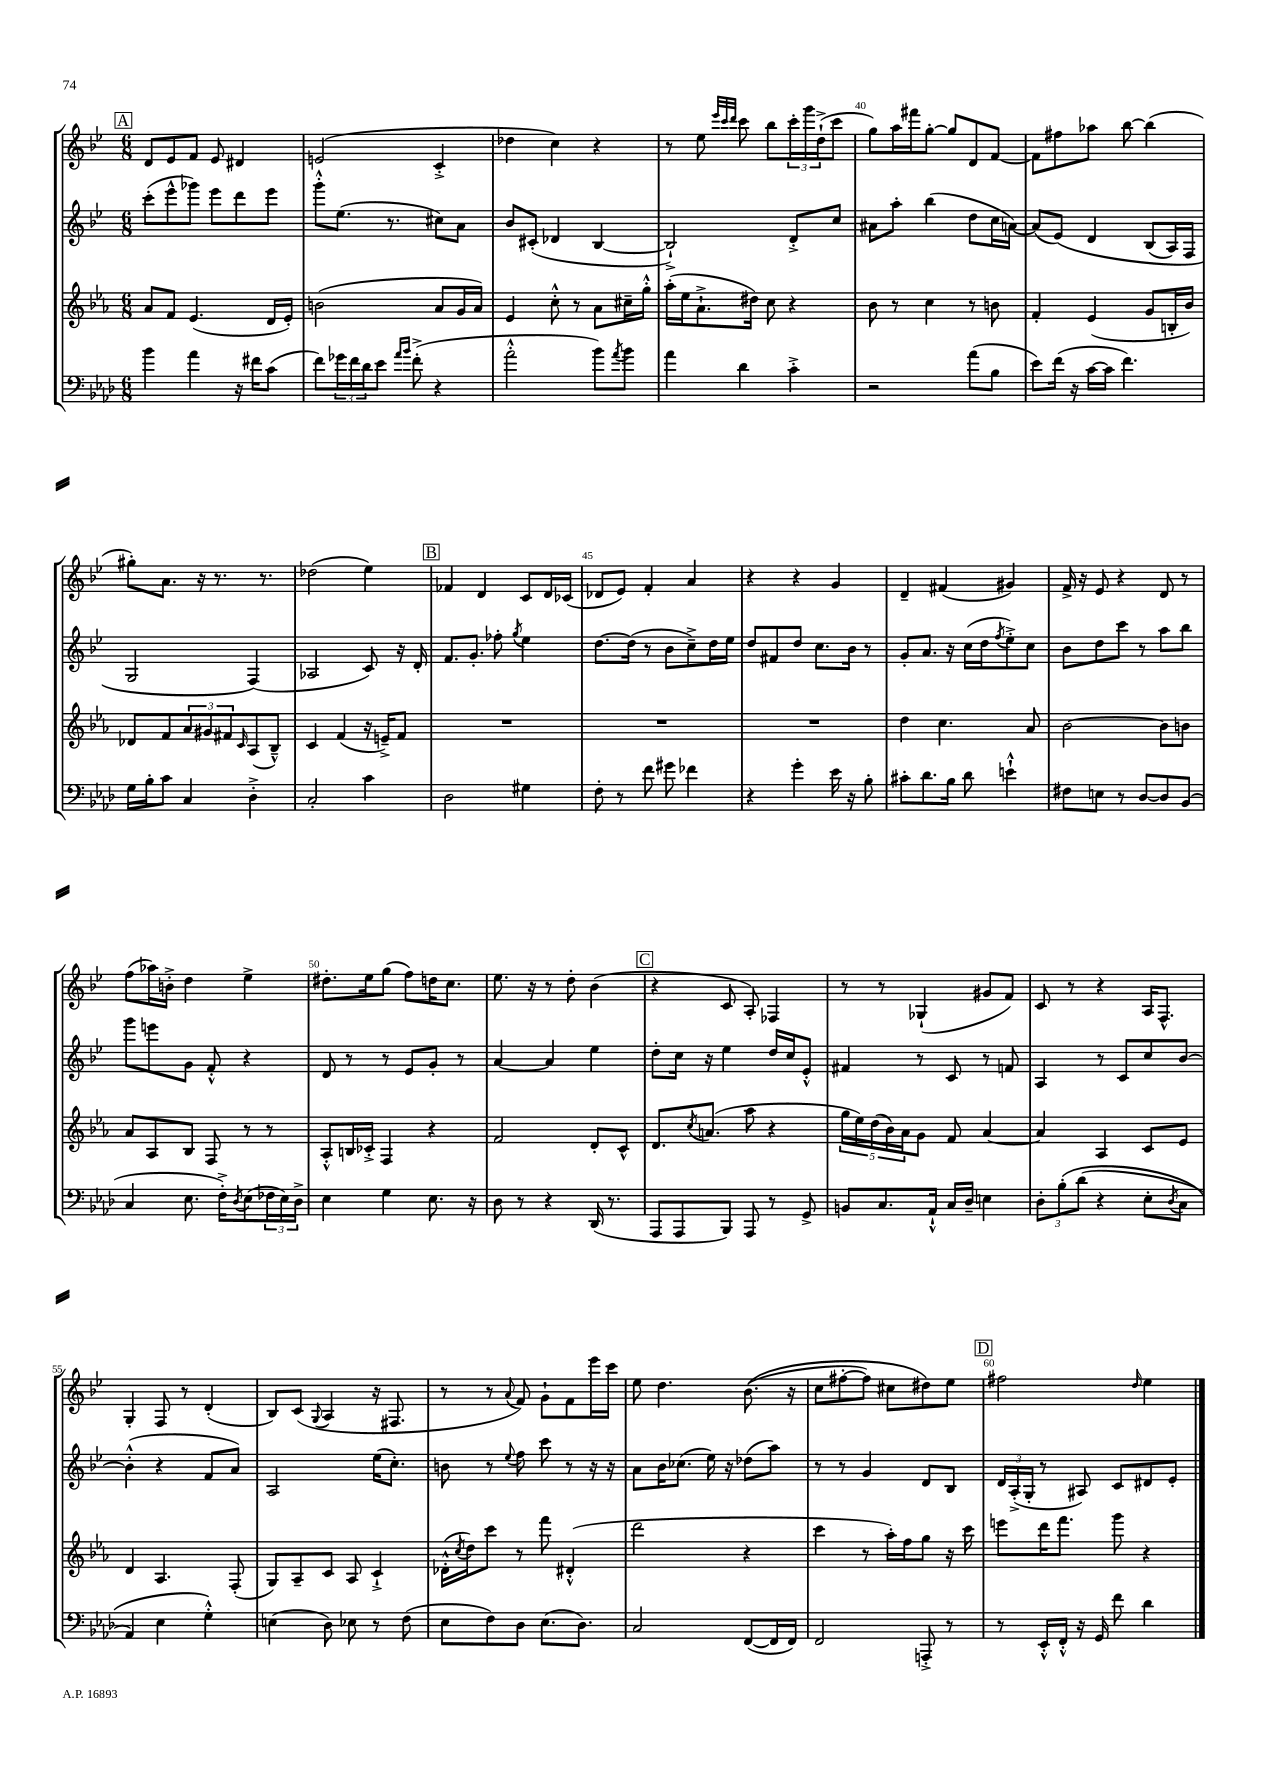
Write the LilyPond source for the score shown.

<<
\new StaffGroup <<
\new Staff = "s0" {
    \clef treble \key bes \major \numericTimeSignature \time 6/8
    \mark \markup { \box "A" } d'8 ees'8 f'8 ees'8 dis'4 |
    e'2( c'4-.-> |
    des''4 c''4) r4 |
    r8 ees''8 \grace { ees'''32 c'''32 d'''32 } c'''8 bes''8 \tuplet 3/2 { c'''16-. g'''16 d''16-!->( } c'''8 |
    g''8) a''16 fis'''16 g''8~-. g''8 d'8 f'8~ |
    f'8 fis''8 aes''8 bes''8~ bes''4( |
    gis''8-.) a'8. r16 r8. r8. |
    des''2( ees''4) |
    \mark \markup { \box "B" } fes'4 d'4 c'8 d'16 ces'16( |
    des'8 ees'8) f'4-. a'4 |
    r4 r4 g'4 |
    d'4-- fis'4( gis'4) |
    f'16-> r16 ees'8 r4 d'8 r8 |
    f''8( aes''16) b'16-.-> d''4 ees''4-> |
    dis''8.-. ees''16 g''8( f''8) d''16 c''8. |
    ees''8. r16 r8 d''8-. bes'4( |
    \mark \markup { \box "C" } r4 c'8 a8-.) fes4 |
    r8 r8 ges4-!( gis'8 f'8) |
    c'8 r8 r4 a16 f8.-^ |
    g4-. f8 r8 d'4-.( |
    bes8) c'8( \appoggiatura { g8 } a4 r16 fis8. |
    r8 r8 \appoggiatura { a'8 } f'8) g'8-! f'8 ees'''16 c'''16 |
    ees''8 d''4. bes'8.(\( r16 |
    c''8 fis''8~-. fis''8) cis''8 dis''8\) ees''8 |
    \mark \markup { \box "D" } fis''2 \grace { d''16 } ees''4 \bar "|." |
}
\new Staff = "s1" {
    \clef treble \key bes \major \numericTimeSignature \time 6/8
    \mark \markup { \box "A" } c'''8-.( ees'''8-^ ges'''8) ees'''8 d'''8 ees'''8 |
    g'''8-.-^ ees''8.( r8. cis''8) a'8 |
    bes'8 cis'8-.( des'4 bes4~ |
    bes2-!->) d'8-.-> c''8 |
    ais'8 a''8-. bes''4( d''8 c''16 a'16~) |
    a'8( ees'8)\( d'4 bes8( a16) f16 |
    g2 f4(\) |
    aes2 c'8) r16 d'16-. |
    \mark \markup { \box "B" } f'8. g'8.-. fes''8-. \acciaccatura { g''8 } ees''4 |
    d''8.~ d''16( r8 bes'8 c''8--->) d''16 ees''16 |
    d''8 fis'8 d''8 c''8. bes'16 r8 |
    g'8-. a'8. r16 c''16( d''16 \acciaccatura { f''8 } ees''8-.->) c''8 |
    bes'8 d''8 c'''8 r8 a''8 bes''8 |
    g'''8 e'''8 g'8 f'8-.-^ r4 |
    d'8 r8 r8 ees'8 g'8-. r8 |
    a'4~ a'4 ees''4 |
    \mark \markup { \box "C" } d''8-. c''16 r16 ees''4 d''16 c''16 ees'8-.-^ |
    fis'4 r8 c'8 r8 f'8 |
    a4 r8 c'8 c''8 bes'8~ |
    bes'4-.-^( r4 f'8 a'8) |
    a2 ees''16( c''8.-.) |
    b'8 r8 \appoggiatura { ees''8 } f''8 c'''8 r8 r16 r16 |
    a'8 bes'16 ces''8.( ees''16) r16 des''8( a''8) |
    r8 r8 g'4 d'8 bes8 |
    \mark \markup { \box "D" } \tuplet 3/2 { d'16 a16-.->( g16-. } r8 ais8) c'8 dis'8 ees'8-. \bar "|." |
}
\new Staff = "s2" {
    \clef treble \key ees \major \numericTimeSignature \time 6/8
    \mark \markup { \box "A" } aes'8 f'8 ees'4.( d'16 ees'16-.) |
    b'2( aes'8 g'16 aes'16) |
    ees'4 c''8-.-^ r8 aes'8 cis''16-- g''16-.-^ |
    aes''16-.( ees''16 aes'8.-!-> dis''16) c''8 r4 |
    bes'8 r8 c''4 r8 b'8 |
    f'4-. ees'4( g'8 b16-. bes'16) |
    des'8 f'8 \tuplet 3/2 { aes'8 gis'8 fis'8 } \grace { c'16 } aes8( bes8---^) |
    c'4 f'4( r16 e'16--->) f'8 |
    \mark \markup { \box "B" } R2. |
    R2. |
    R2. |
    d''4 c''4. aes'8 |
    bes'2~ bes'8 b'8 |
    aes'8 aes8 bes8 f8 r8 r8 |
    aes8-.-^ b16 ces'16-.-> f4 r4 |
    f'2 d'8-. c'8-^ |
    \mark \markup { \box "C" } d'8. \acciaccatura { c''8 } a'8.( aes''8 r4 |
    \tuplet 5/4 { g''16 ees''16) d''16( bes'16) aes'16 } g'8 f'8 aes'4~ |
    aes'4 aes4 c'8 ees'8 |
    d'4 aes4. f8-.( |
    g8) aes8-- c'8 aes8 c'4-!-> |
    des'16-.-^( \acciaccatura { c''8 } d''16) c'''8 r8 f'''8 dis'4-.-^( |
    d'''2 r4 |
    c'''4 r8 aes''16-.) f''16 g''8 r16 c'''16 |
    \mark \markup { \box "D" } e'''8 d'''16 f'''8. g'''8 r4 \bar "|." |
}
\new Staff = "s3" {
    \clef bass \key aes \major \numericTimeSignature \time 6/8
    \mark \markup { \box "A" } bes'4 aes'4 r16 fis'16 c'8( |
    f'8) \tuplet 3/2 { ges'16 f'16 des'16 } ees'8 \grace { aes'16 bes'16 } f'8-.->( r4 |
    aes'2-.-^ bes'8) \acciaccatura { aes'8 } bes'8 |
    aes'4 des'4 c'4-.-> |
    r2 aes'8( bes8 |
    ees'8) f'16( r16 c'16~ c'16 f'4.) |
    g16 bes16-. c'8 c4 des4-.-> |
    c2-. c'4 |
    \mark \markup { \box "B" } des2 gis4 |
    f8-. r8 f'8 gis'8 fes'4 |
    r4 g'4-. ees'16 r16 bes8-. |
    cis'8-. des'8. bes16 des'8 e'4-!-^ |
    fis8 e8 r8 des8~ des8 bes,8( |
    c4 ees8. f16-.->) \acciaccatura { des8 } ees8( \tuplet 3/2 { fes16 ees16) des16-> } |
    ees4 g4 ees8. r16 |
    des8 r8 r4 des,16( r8. |
    \mark \markup { \box "C" } aes,,8 aes,,8 bes,,8) aes,,8 r8 g,8-> |
    b,8 c8. aes,16-!-^ c16 des16-- e4 |
    \tuplet 3/2 { des8-. bes8-.\( des'8( } r4 ees8-. \acciaccatura { des8 } c8 |
    aes,4) ees4 g4-.-^\) |
    e4( des8) ees8 r8 f8( |
    ees8 f8) des8 ees8.( des8.) |
    c2 f,8~( f,16 f,16) |
    f,2 a,,8-.-> r8 |
    \mark \markup { \box "D" } r8 ees,16-.-^ f,16-.-^ r16 g,16 f'8 des'4 \bar "|." |
}
>>
>>
\layout { \context { \Score currentBarNumber = #36 \override BarNumber.break-visibility = ##(#f #t #t) barNumberVisibility = #(every-nth-bar-number-visible 5) } }
